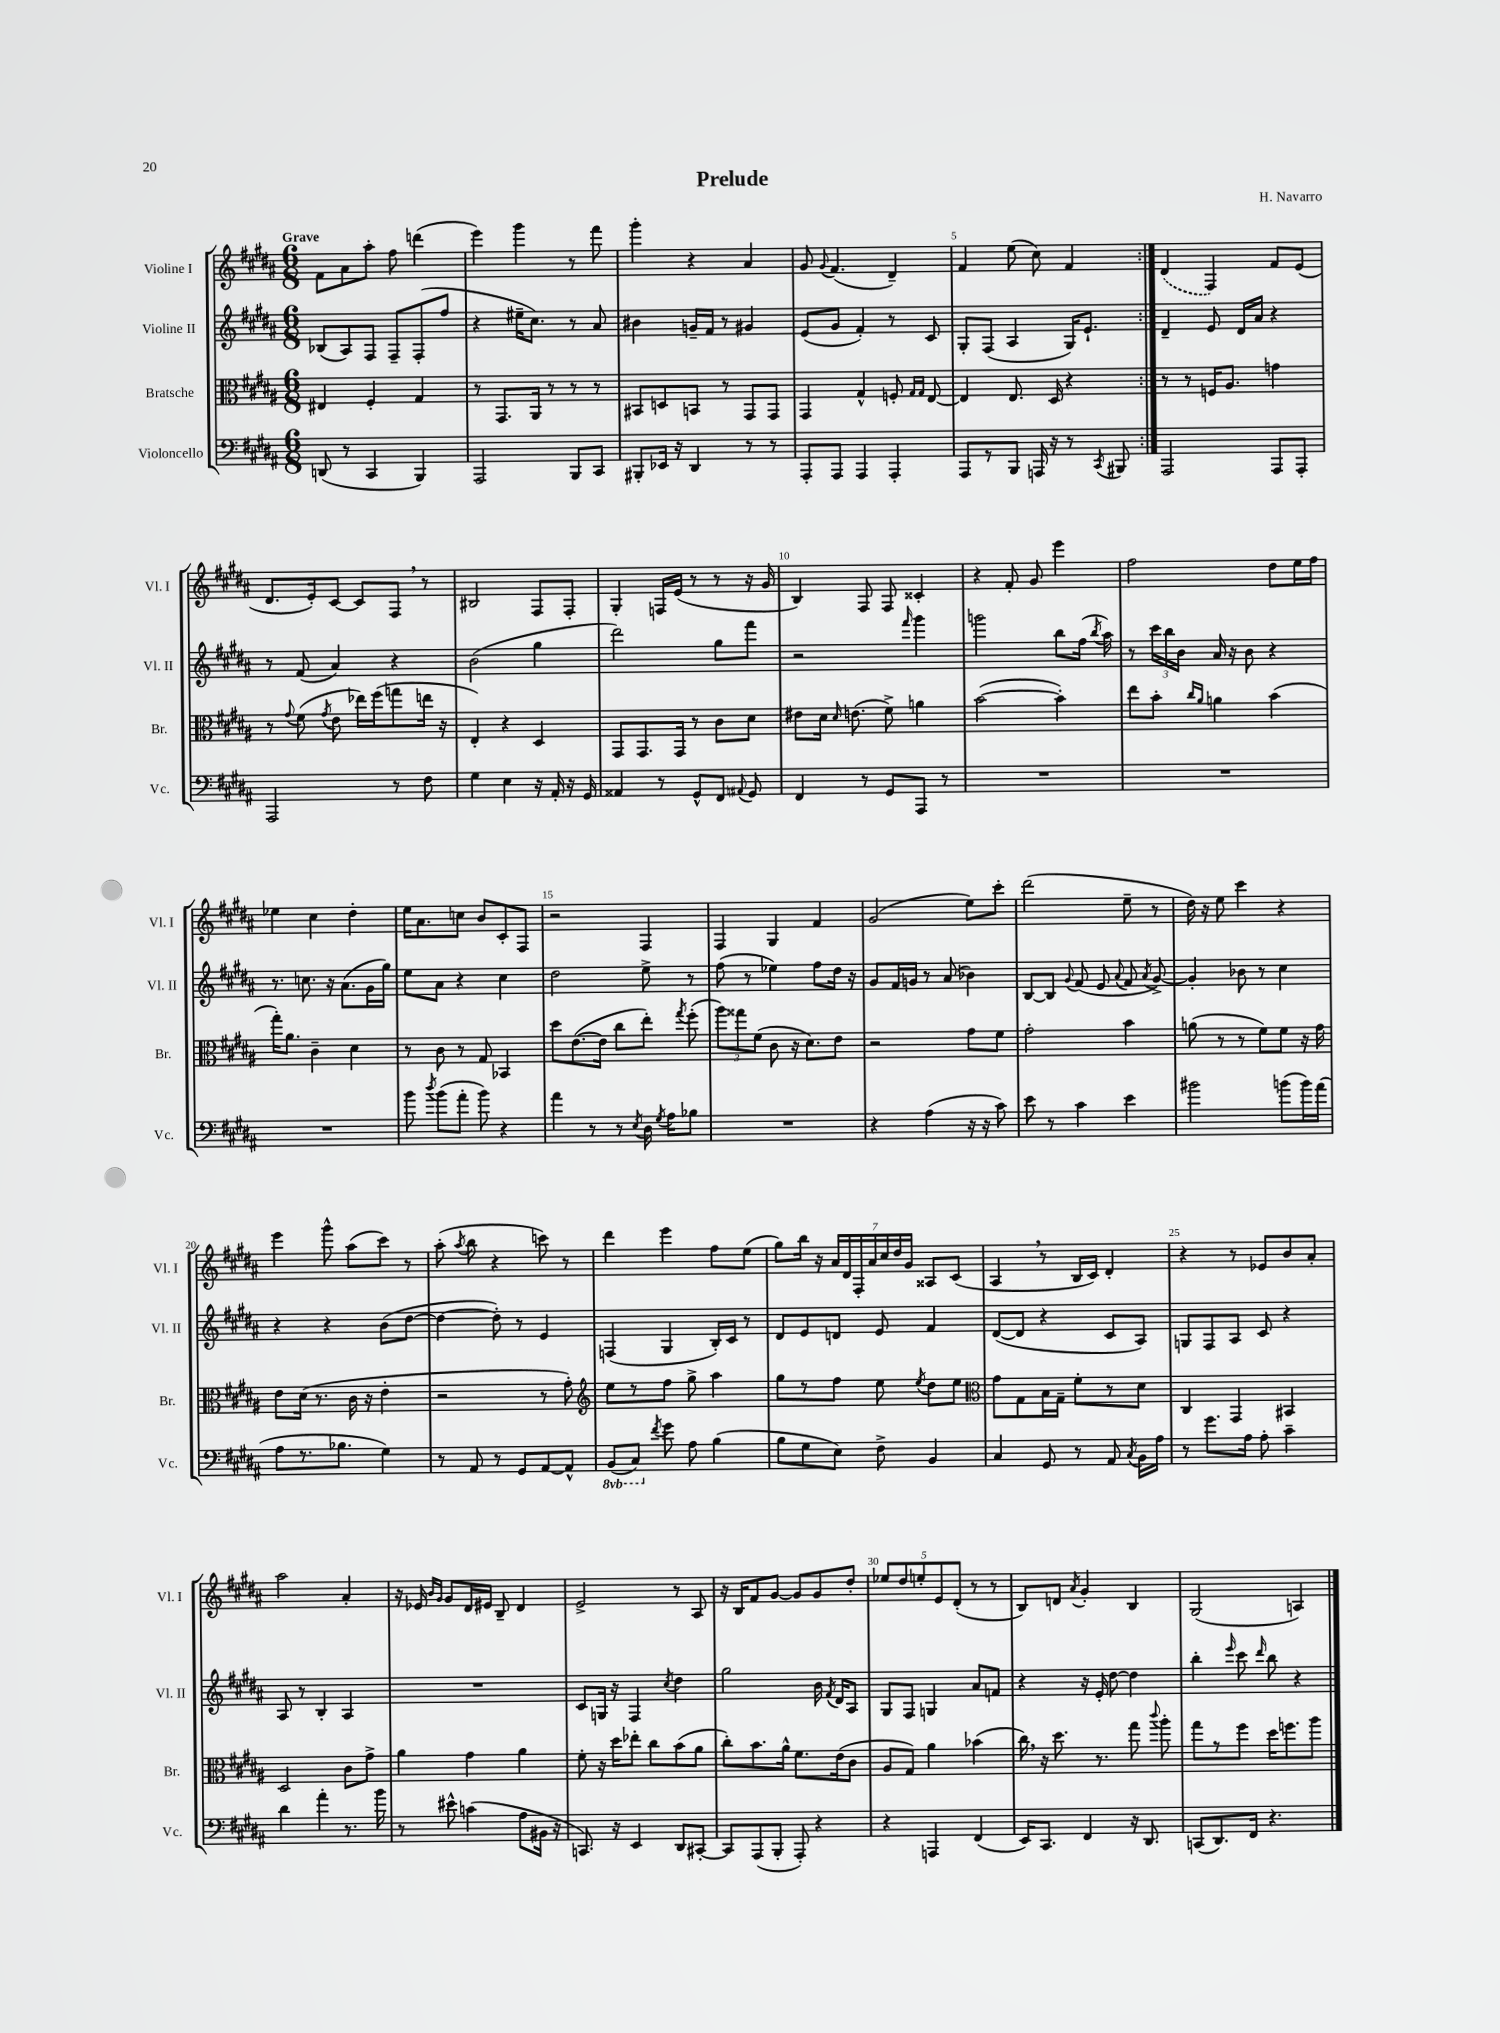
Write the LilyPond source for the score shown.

\header { title = "Prelude" composer = "H. Navarro" }
<<
\new StaffGroup <<
\new Staff = "s0" \with { instrumentName = "Violine I" shortInstrumentName = "Vl. I" } {
    \clef treble \key b \major \numericTimeSignature \time 6/8 \tempo "Grave"
    \autoBeamOff \repeat volta 2 { fis'8[ ais'8 ais''8]-. fis''8 d'''4( |
    e'''4) gis'''4 r8 fis'''8 |
    gis'''4-. r4 ais'4 |
    gis'8 \appoggiatura { gis'8 } fis'4.( dis'4--) |
    fis'4 e''8( cis''8) fis'4 | }
    \once \slurDashed dis'4( fis4) fis'8[ e'8]( |
    dis'8.[ e'16-.) cis'8]~ cis'8[ fis8] \breathe r8 |
    bis2 fis8[ fis8]-. |
    gis4-. f16[ e'16]( r8 r8 r16 gis'16 |
    b4) fis8 fis8 cisis'4-. |
    r4 fis'8-. gis'8 e'''4 |
    fis''2 dis''8[ e''16 fis''16] |
    ees''4 cis''4 dis''4-. |
    e''16[ ais'8. c''8] b'8[ cis'8-. fis8] |
    r2 fis4 |
    fis4 gis4 fis'4 |
    gis'2( e''8[) cis'''8]-. |
    dis'''2( e''8-- r8 |
    dis''16) r16 e''8 cis'''4 r4 |
    e'''4 gis'''8-^ ais''8[( cis'''8]) r8 |
    ais''8-.( \acciaccatura { ais''8 } b''8 r4 c'''8) r8 |
    dis'''4 e'''4 fis''8[ e''8]( |
    gis''8[) b''16] r16 \tuplet 7/4 { ais'16[ dis'16 fis16-. ais'16 cis''16 dis''16 gis'16] } aisis8[ cis'8]( |
    ais4 \breathe r8 b16[ cis'16]) dis'4-. |
    r4 r8 ees'8[ b'8 ais'8]-. |
    ais''2 ais'4-. |
    r16 ees'16 \grace { b'16[ gis'16] } gis'8[ dis'16 eis'16] b8-- dis'4 |
    e'2-> r8 ais8 |
    r16 b16[ fis'8 gis'8]~ gis'8[ gis'8 dis''8]-. |
    \tuplet 5/4 { ees''8[ dis''8 e''8-. e'8 dis'8]-.( } r8 r8 |
    b8[) d'8] \acciaccatura { ais'8 } gis'4-. b4 |
    gis2( a4) \bar "|." |
}
\new Staff = "s1" \with { instrumentName = "Violine II" shortInstrumentName = "Vl. II" } {
    \clef treble \key b \major \numericTimeSignature \time 6/8
    \autoBeamOff \repeat volta 2 { bes8[( ais8) fis8] fis8[-- fis8-.( fis''8] |
    r4 eis''16[-- cis''8.]) r8 ais'8 |
    bis'4 g'16[-- fis'16] r8 gis'4 |
    e'8[( gis'8] fis'4-.) r8 cis'8 |
    gis8[-. fis8]( ais4 gis16[) e'8.]-! | }
    dis'4-- e'8 dis'16[ ais'16] r4 |
    r8 fis'8( ais'4) r4 |
    b'2( gis''4 |
    dis'''2) gis''8[ fis'''8] |
    r2 \grace { fis'''16 } gis'''4 |
    g'''2 b''8[ fis''16]( \acciaccatura { b''8 } ais''16) |
    r8 \tuplet 3/2 { cis'''16[ b''16 b'16] } ais'16 r16 b'8 r4 |
    r8. c''8. r16 ais'8.[( gis'16 gis''16]) |
    e''8[ ais'8] r4 cis''4 |
    dis''2 e''8-> r8 |
    fis''8( r8 ees''4) fis''8[ dis''16] r16 |
    gis'8[ fis'16 g'16] r8 ais'8( bes'4) |
    b8[~ b8] \appoggiatura { gis'8 } fis'8( e'8 \appoggiatura { ais'8 } fis'8 \acciaccatura { ais'8 } gis'8~->) |
    gis'4-. bes'8 r8 cis''4 |
    r4 r4 b'8[( dis''8]~ |
    dis''4~ dis''8-.) r8 e'4 |
    f4( gis4 b16[-.) cis'16] r8 |
    dis'8[ e'8 d'8] e'8 fis'4 |
    dis'8[~( dis'8] r4 cis'8[ ais8]) |
    g8[ fis8 ais8] cis'8 r4 |
    ais8 r8 b4-. ais4 |
    R2. |
    cis'8[ g16] r16 fis4 \acciaccatura { cis''8 } dis''4 |
    gis''2 b'16 \acciaccatura { fis'8 } dis'16[ ais8] |
    gis8[ fis8] g4 ais'8[ f'8] |
    r4 r16 e'16-. dis''8~ dis''4 |
    b''4-. \grace { e'''16 } cis'''8 \grace { dis'''16 } b''8 r4 \bar "|." |
}
\new Staff = "s2" \with { instrumentName = "Bratsche" shortInstrumentName = "Br." } {
    \clef alto \key b \major \numericTimeSignature \time 6/8
    \autoBeamOff \repeat volta 2 { eis4 fis4-. gis4 |
    r8 gis,8.[ ais,16] r8 r8 r8 |
    bis,8[ d8 b,8] r8 gis,8[ gis,8] |
    gis,4 gis4-^ f8-. \grace { gis16[ gis16] } e8~ |
    e4 e8. dis16 r4 | }
    r8 r8 f16[ ais8.] g'4 |
    r8 \appoggiatura { gis'8 } fis'8( \acciaccatura { gis'8 } e'8 ees''16[) fis''16( g''8 e''16] r16 |
    e4-.) r4 dis4 |
    gis,8[ gis,8. gis,16] r8 cis'8[ dis'8] |
    eis'8[ dis'16] \grace { dis'16 } e'8.( fis'8->) a'4 |
    b'2~( b'4-.) |
    e''8[ b'8]-. \grace { cis''16[ ais'16] } a'4 b'4( |
    gis''16[-.) ais'8.] cis'4-- dis'4 |
    r8 cis'8 r8 gis8 bes,4 |
    dis''8[ e'8.~( e'16] cis''8[ e''8]-.) \acciaccatura { gis''8 } fis''8-.( |
    \tuplet 3/2 { ais''8[) gisis''8 fis'8]( } cis'8 r16 dis'8.[) e'8] |
    r2 gis'8[ fis'8] |
    gis'2-. b'4 |
    a'8( r8 r8 fis'8[) fis'8] r16 gis'16 |
    e'8[ dis'16]( r8. cis'16 r16 e'4-. |
    r2 r8 gis'8-.) |
    \clef treble e''8[ r8 fis''8] gis''8-> ais''4 |
    gis''8[ r8 fis''8] e''8 \acciaccatura { e''8 } dis''8[ e''8] |
    \clef alto gis'8[ gis8 b16 gis16]-- fis'8[-. r8 dis'8] |
    cis4 gis,4 bis,4 |
    dis2 cis'8[ gis'8]-> |
    ais'4 gis'4 ais'4 |
    fis'8-. r16 dis''16[ ees''8]-. cis''8[ b'8( ais'8] |
    cis''8[-.) b'8. ais'16]-^ fis'8.[ e'16( cis'8] |
    ais8[ gis8]) ais'4 bes'4( |
    cis''16) \breathe r16 dis''8. r8. gis''8 \appoggiatura { cis'''8 } ais''8-. |
    gis''8[ r8 fis''8] dis''16[ f''8. ais''8] \bar "|." |
}
\new Staff = "s3" \with { instrumentName = "Violoncello" shortInstrumentName = "Vc." } {
    \clef bass \key b \major \numericTimeSignature \time 6/8 \set Staff.ottavationMarkups = #ottavation-simple-ordinals
    \autoBeamOff \repeat volta 2 { d,8( r8 cis,4 b,,4) |
    ais,,2 b,,8[ cis,8] |
    bis,,8[-. ees,16] r16 dis,4 r8 r8 |
    ais,,8[-. ais,,8] ais,,4 ais,,4-. |
    ais,,8[ r8 b,,8] a,,16 r16 r8 \acciaccatura { cis,8 } bis,,8 | }
    ais,,2 ais,,8[ ais,,8]-. |
    ais,,2 r8 fis8 |
    gis4 e4 r16 ais,16-. r16 gis,16 |
    aisis,4 r8 gis,8[-^ fis,8] \appoggiatura { ais,8 } gis,8 |
    fis,4 r8 gis,8[ ais,,8] r8 |
    R2. |
    R2. |
    R2. |
    b'8 \acciaccatura { dis''8 } b'8[( ais'8]-. b'8) r4 |
    ais'4 r8 r8 \acciaccatura { e8 } dis16 \acciaccatura { gis8 } ais16[ bes8] |
    R2. |
    r4 ais4( r16 r16 cis'8) |
    e'8 r8 cis'4 e'4 |
    bis'2 b'8[( b'16) ais'16]( |
    ais8[ r8. bes8.] gis4) |
    r8 ais,8 r8 gis,8[ ais,8~ ais,8]-^ |
    \ottava #-1 b,,8[( cis,8]) \ottava #0 \acciaccatura { fis'8 } gis'8 ais8 b4( |
    b8[ gis8 e8]) fis8-> b,4 |
    cis4 gis,8 r8 ais,8 \acciaccatura { cis8 } b,16[ ais16] |
    r8 gis'8.[ ais16] ais8-. cis'4-- |
    dis'4 ais'4-. r8. b'16 |
    r8 eis'8-^ c'4( ais8[ bis,16] r16 |
    c,8.) r16 e,4 dis,8[ cis,8]~-. |
    cis,8[ ais,,8( b,,8]-. ais,,8-.) r4 |
    r4 a,,4 fis,4( |
    e,16[) cis,8.] fis,4 r16 dis,8. |
    c,8[( dis,8.) fis,16] r4. \bar "|." |
}
>>
>>
\layout { \context { \Score \override BarNumber.break-visibility = ##(#f #t #t) barNumberVisibility = #(every-nth-bar-number-visible 5) } }
